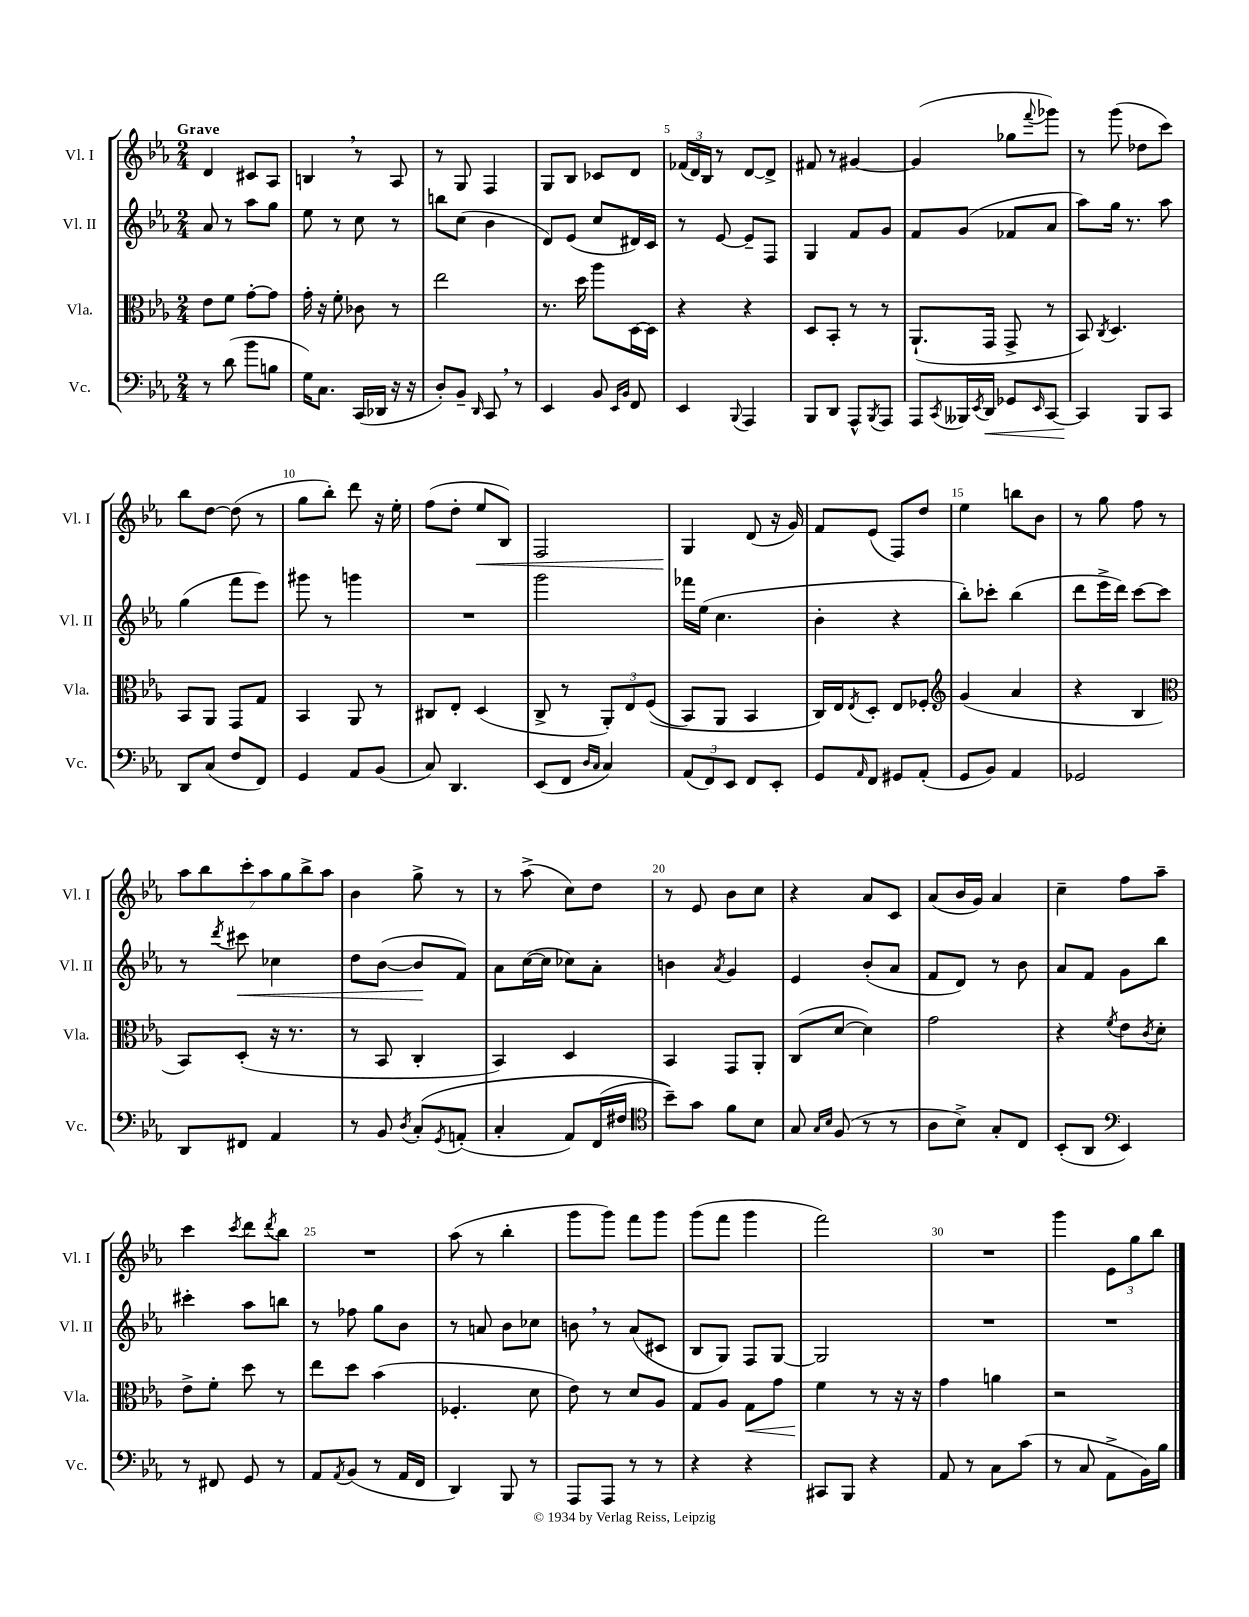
<<
\new StaffGroup <<
\new Staff = "s0" \with { instrumentName = "Vl. I" shortInstrumentName = "Vl. I" } {
    \clef treble \key ees \major \numericTimeSignature \time 2/4 \tempo "Grave"
    d'4 cis'8 aes8 |
    b4 \breathe r8 aes8 |
    r8 g8 f4 |
    g8 bes8 ces'8 d'8 |
    \tuplet 3/2 { fes'16( d'16) bes16 } r8 d'8~ d'8-> |
    fis'8 r8 gis'4~ |
    gis'4( ges''8 \appoggiatura { f'''8 } ges'''8) |
    r8 g'''8( des''8 c'''8) |
    bes''8 d''8~ d''8( r8 |
    g''8 bes''8-.) d'''8 r16 ees''16-. |
    f''8( d''8-. ees''8\< bes8) |
    f2 |
    g4\! d'8( r16 g'16) |
    f'8 ees'8( f8) d''8 |
    ees''4 b''8 bes'8 |
    r8 g''8 f''8 r8 |
    \tuplet 7/4 { aes''8 bes''8 c'''8-. aes''8 g''8 bes''8-> aes''8 } |
    bes'4 g''8-> r8 |
    r8 aes''8->( c''8) d''8 |
    r8 ees'8 bes'8 c''8 |
    r4 aes'8 c'8 |
    aes'8( bes'16 g'16) aes'4 |
    c''4-- f''8 aes''8-- |
    c'''4 \acciaccatura { c'''8 } d'''8 \acciaccatura { d'''8 } bes''8 |
    R2 |
    aes''8( r8 bes''4-. |
    g'''8 g'''8) f'''8 g'''8 |
    g'''8( f'''8 g'''4 |
    f'''2) |
    R2 |
    g'''4 \tuplet 3/2 { ees'8 g''8 bes''8 } \bar "|." |
}
\new Staff = "s1" \with { instrumentName = "Vl. II" shortInstrumentName = "Vl. II" } {
    \clef treble \key ees \major \numericTimeSignature \time 2/4
    aes'8 r8 aes''8 g''8 |
    ees''8 r8 c''8 r8 |
    b''8 c''8( bes'4 |
    d'8) ees'8( c''8 dis'16) c'16 |
    r8 ees'8~ ees'8-- f8 |
    g4 f'8 g'8 |
    f'8 g'8( fes'8 aes'8 |
    aes''8) g''16 r8. aes''8 |
    g''4( f'''8 ees'''8) |
    gis'''8 r8 g'''4 |
    R2 |
    g'''2 |
    fes'''16 ees''16( c''4. |
    bes'4-. r4 |
    bes''8-.) ces'''8-. bes''4( |
    d'''8 ees'''16-> d'''16) c'''8~ c'''8 |
    r8 \acciaccatura { d'''8 } cis'''8\< ces''4 |
    d''8 bes'8~( bes'8\! f'8) |
    aes'8 c''16~( c''16 ces''8) aes'8-. |
    b'4 \acciaccatura { aes'8 } g'4 |
    ees'4 bes'8-.( aes'8 |
    f'8 d'8) r8 bes'8 |
    aes'8 f'8 g'8 bes''8 |
    cis'''4-. aes''8 b''8 |
    r8 fes''8 g''8 bes'8 |
    r8 a'8 bes'8 ces''8 |
    b'8 \breathe r8 aes'8( cis'8 |
    bes8 g8) f8 g8~ |
    g2 |
    R2 |
    R2 \bar "|." |
}
\new Staff = "s2" \with { instrumentName = "Vla." shortInstrumentName = "Vla." } {
    \clef alto \key ees \major \numericTimeSignature \time 2/4
    ees'8 f'8 g'8~-. g'8 |
    g'16-. r16 f'8-. ces'8 r8 |
    ees''2 |
    r8. d''16 aes''8 d16~ d16 |
    r4 r4 |
    d8 bes,8-. r8 r8 |
    aes,8.-!( g,16 g,8-> r8 |
    bes,8) \acciaccatura { c8 } d4. |
    bes,8 aes,8 g,8 g8 |
    bes,4 aes,8 r8 |
    cis8 ees8-. d4( |
    c8-> r8 \tuplet 3/2 { aes,8-.) ees8 f8(\( } |
    bes,8) aes,8 bes,4 |
    c16\) ees16 \acciaccatura { ees8 } d8-. ees8 fes8-. |
    \clef treble g'4( aes'4 |
    r4 bes4 |
    \clef alto bes,8) d8-.( r16 r8. |
    r8 bes,8 c4-. |
    bes,4) d4 |
    bes,4 g,8 aes,8-. |
    c8( d'8~ d'4) |
    g'2 |
    r4 \acciaccatura { f'8 } ees'8 \acciaccatura { c'8 } d'8-. |
    ees'8-> f'8-. d''8 r8 |
    ees''8 d''8 bes'4( |
    fes4.-. d'8 |
    ees'8) r8 d'8 aes8 |
    g8 aes8 g8\< g'8 |
    f'4\! r8 r16 r16 |
    g'4 a'4 |
    r2 \bar "|." |
}
\new Staff = "s3" \with { instrumentName = "Vc." shortInstrumentName = "Vc." } {
    \clef bass \key ees \major \numericTimeSignature \time 2/4
    r8 d'8( bes'8 b8 |
    g16) c8. c,16( des,16 r16 r16 |
    d8-.) bes,8-- \grace { d,16 } c,8 \breathe r8 |
    ees,4 bes,8 \grace { ees,16 bes,16 } f,8 |
    ees,4 \appoggiatura { bes,,8 } aes,,4 |
    bes,,8 d,8 aes,,8-^ \acciaccatura { bes,,8 } aes,,8 |
    aes,,8 \acciaccatura { c,8 } beses,,16 \acciaccatura { ees,8 } d,16\< ges,8 \grace { ees,16 } c,8~ |
    c,4\! bes,,8 c,8 |
    d,8 c8( f8 f,8) |
    g,4 aes,8 bes,8( |
    c8) d,4. |
    ees,8( f,8 \grace { d16 c16 } c4) |
    \tuplet 3/2 { aes,8( f,8) ees,8 } f,8 ees,8-. |
    g,8 \grace { aes,16 } f,8 gis,8 aes,8-.( |
    g,8 bes,8) aes,4 |
    ges,2 |
    d,8 fis,8 aes,4 |
    r8 bes,8 \acciaccatura { d8 } c8-.\( \acciaccatura { g,8 } a,8-.( |
    c4-. aes,8) f,16( fis16 |
    \clef tenor bes'8--)\) g'8 f'8 bes8 |
    g8 \grace { g16 bes16 } f8( r8 r8 |
    aes8 bes8->) g8-. c8 |
    bes,8-.( aes,8 \clef bass ees,4) |
    r8 fis,8 g,8 r8 |
    aes,8 \acciaccatura { aes,8 } bes,8( r8 aes,16 f,16 |
    d,4) bes,,8 r8 |
    aes,,8 aes,,8 r8 r8 |
    r4 r4 |
    cis,8 bes,,8 r4 |
    aes,8 r8 c8 c'8( |
    r8 c8 aes,8-> bes,16) bes16 \bar "|." |
}
>>
>>
\layout { \context { \Score \override BarNumber.break-visibility = ##(#f #t #t) barNumberVisibility = #(every-nth-bar-number-visible 5) } }
